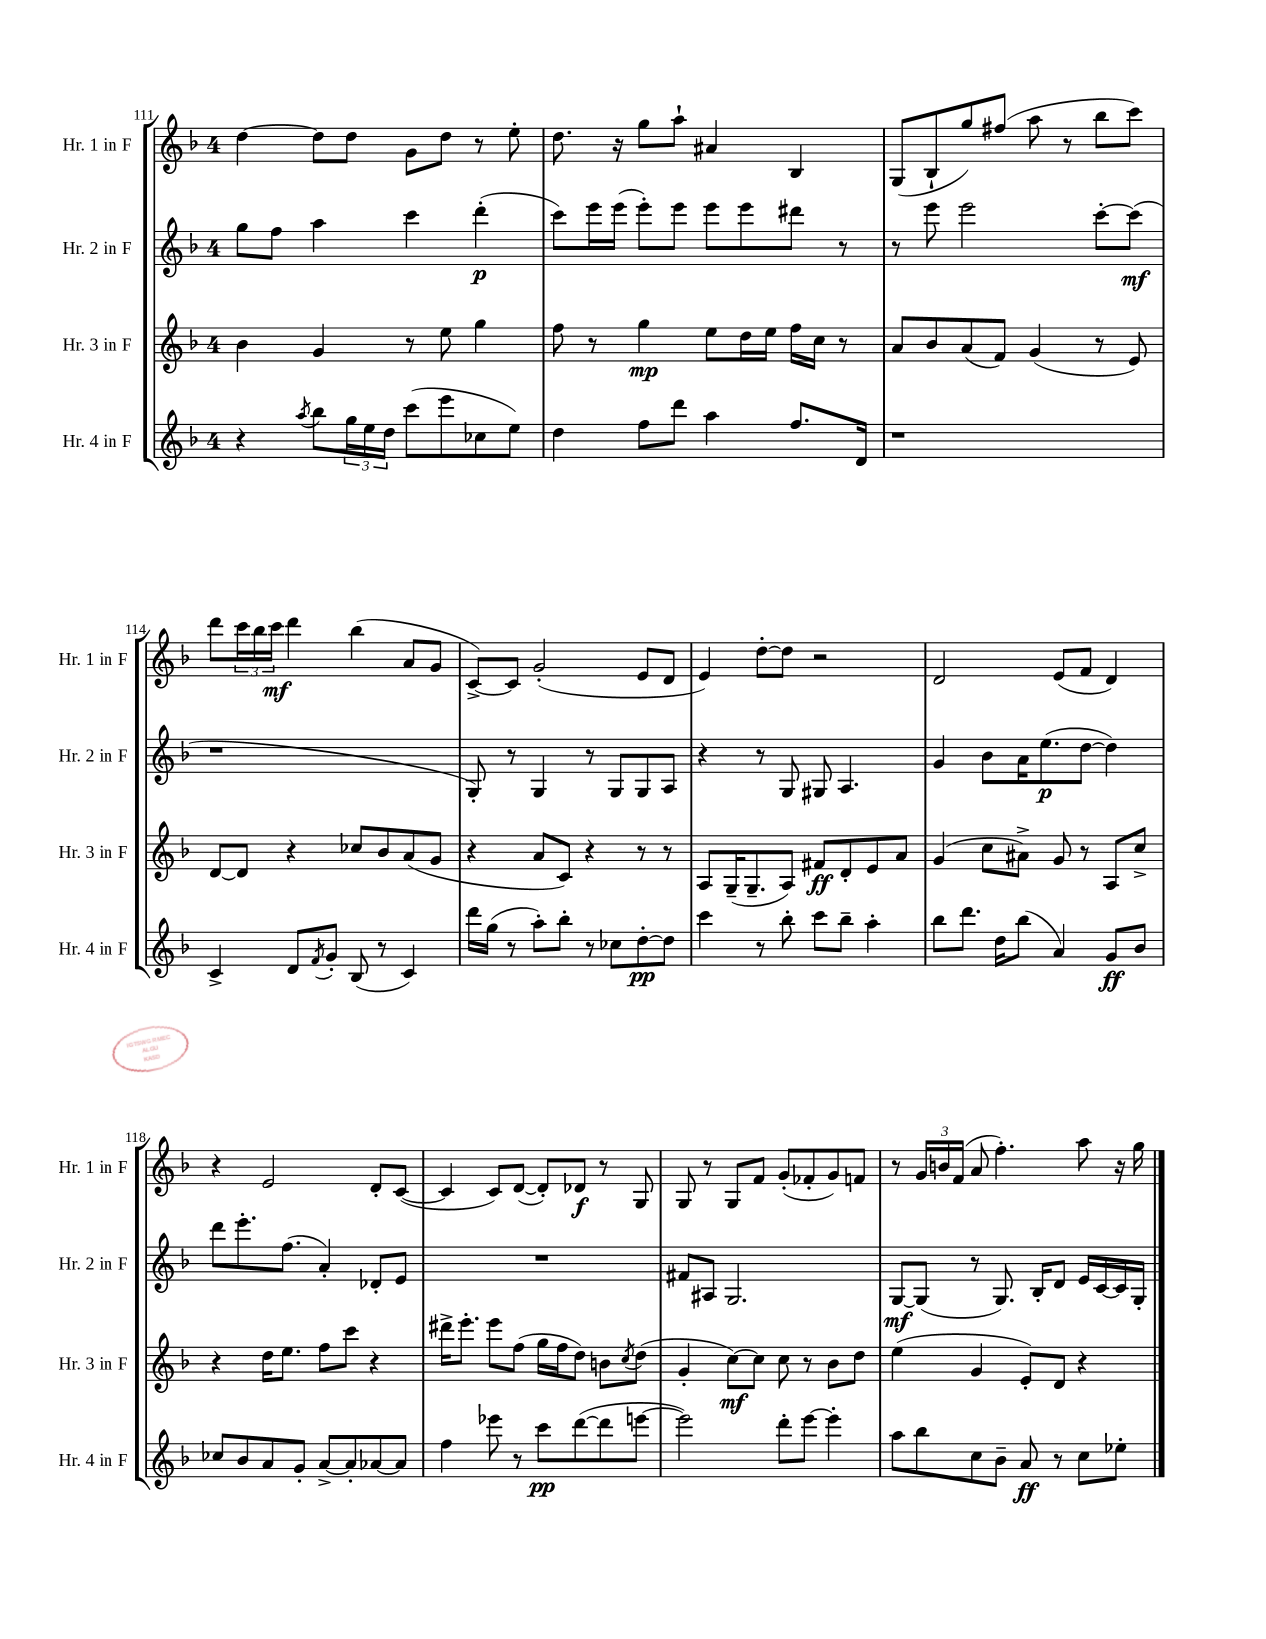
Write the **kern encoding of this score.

**kern	**dynam	**kern	**dynam	**kern	**dynam	**kern	**dynam
*part4	*part4	*part3	*part3	*part2	*part2	*part1	*part1
*staff4	*staff4	*staff3	*staff3	*staff2	*staff2	*staff1	*staff1
*I"Hr. 4 in F	*	*I"Hr. 3 in F	*	*I"Hr. 2 in F	*	*I"Hr. 1 in F	*
*I'Hr. 4 in F	*	*I'Hr. 3 in F	*	*I'Hr. 2 in F	*	*I'Hr. 1 in F	*
*clefG2	*	*clefG2	*	*clefG2	*	*clefG2	*
*k[b-]	*	*k[b-]	*	*k[b-]	*	*k[b-]	*
*M4/4	*	*M4/4	*	*M4/4	*	*M4/4	*
=111	=111	=111	=111	=111	=111	=111	=111
4r	.	4b-\	.	8gg\L	.	[4dd\	.
.	.	.	.	8ff\J	.	.	.
8qaa/	.	.	.	.	.	.	.
8bb-\L	.	4g/	.	4aa\	.	8dd\L]	.
24gg\L	.	.	.	.	.	8dd\J	.
24ee\	.	.	.	.	.	.	.
24dd\JJ	.	.	.	.	.	.	.
(8ccc\L	.	8r	.	4ccc\	.	8g\L	.
8eee\	.	8ee\	.	.	.	8dd\J	.
8cc-X\	.	4gg\	.	(4ddd'\	p	8r	.
8ee\J)	.	.	.	.	.	8ee'\	.
=112	=112	=112	=112	=112	=112	=112	=112
4dd\	.	8ff\	.	8ccc\L)	.	8.dd\	.
.	.	8r	.	16eee\L	.	.	.
.	.	.	.	(16eee\JJ	.	16r	.
8ff\L	.	4gg\	mp	8eee'\L)	.	8gg\L	.
8ddd\J	.	.	.	8eee\J	.	8aa`\J	.
4aa\	.	8ee\L	.	8eee\L	.	4a#X/	.
.	.	16dd\L	.	8eee\	.	.	.
.	.	16ee\JJ	.	.	.	.	.
8.ff/L	.	16ff\LL	.	8ddd#X\J	.	4B-/	.
.	.	16cc\JJ	.	.	.	.	.
.	.	8r	.	8r	.	.	.
16d/Jk	.	.	.	.	.	.	.
=113	=113	=113	=113	=113	=113	=113	=113
1r	.	8a/L	.	8r	.	(8G/L	.
.	.	8b-/	.	8eee\	.	8B-`/	.
.	.	(8a/	.	2eee\	.	8gg/)	.
.	.	8f/J)	.	.	.	(8ff#X/J	.
.	.	(4g/	.	.	.	8aa\	.
.	.	.	.	.	.	8r	.
.	.	8r	.	[8ccc'\L	.	8bb-\L	.
.	.	8e/)	.	(8ccc\J]	mf	8ccc\J)	.
!!LO:LB:g=z
=114	=114	=114	=114	=114	=114	=114	=114
4c^/	.	[8d/L	.	1r	.	8ddd\L	.
.	.	8d/J]	.	.	.	24ccc\L	.
.	.	.	.	.	.	24bb-\	.
.	.	.	.	.	.	24ccc\JJ	mf
8d/L	.	4r	.	.	.	4ddd\	.
8qf/	.	.	.	.	.	.	.
8g'/J	.	.	.	.	.	.	.
(8B-/	.	8cc-X/L	.	.	.	(4bb-\	.
8r	.	8b-/	.	.	.	.	.
4c/)	.	(8a/	.	.	.	8a/L	.
.	.	8g/J	.	.	.	8g/J	.
=115	=115	=115	=115	=115	=115	=115	=115
16ddd\LL	.	4r	.	8G'/)	.	[8c^/L)	.
(16gg\JJ	.	.	.	.	.	.	.
8r	.	.	.	8r	.	8c/J]	.
8aa'\L)	.	8a/L	.	4G/	.	(2g'/	.
8bb-'\J	.	8c/J)	.	.	.	.	.
8r	.	4r	.	8r	.	.	.
8cc-X\L	.	.	.	8G/L	.	.	.
[8dd'\	pp	8r	.	8G/	.	8e/L	.
8dd\J]	.	8r	.	8A/J	.	8d/J	.
=116	=116	=116	=116	=116	=116	=116	=116
4ccc\	.	8A/L	.	4r	.	4e/)	.
.	.	(16G~/K	.	.	.	.	.
.	.	8.G~/	.	.	.	.	.
8r	.	.	.	8r	.	[8dd'\L	.
8bb-'\	.	8A/J)	.	8G/	.	8dd\J]	.
8ccc\L	.	8f#X/L	ff	8G#X/	.	2r	.
8bb-~\J	.	8d'/	.	4.A/	.	.	.
4aa'\	.	8e/	.	.	.	.	.
.	.	8a/J	.	.	.	.	.
=117	=117	=117	=117	=117	=117	=117	=117
8bb-\L	.	(4g/	.	4g/	.	2d/	.
8.ddd\J	.	.	.	.	.	.	.
.	.	8cc\L	.	8b-\L	.	.	.
16dd\KL	.	.	.	.	.	.	.
(8bb-\J	.	8a#X^\J)	.	16a\K	.	.	.
.	.	.	.	(8.ee\	p	.	.
4a/)	.	8g/	.	.	.	(8e/L	.
.	.	8r	.	[8dd\J	.	8f/J	.
8g/L	ff	8A/L	.	4dd\])	.	4d/)	.
8b-/J	.	8cc^/J	.	.	.	.	.
!!LO:LB:g=z
=118	=118	=118	=118	=118	=118	=118	=118
8cc-X/L	.	4r	.	8ddd\L	.	4r	.
8b-/	.	.	.	8.eee'\	.	.	.
8a/	.	16dd\KL	.	.	.	2e/	.
.	.	8.ee\J	.	(8.ff\J	.	.	.
8g'/J	.	.	.	.	.	.	.
[8a^/L	.	8ff\L	.	4a'/)	.	.	.
8a'/]	.	8ccc\J	.	.	.	.	.
[8a-X/	.	4r	.	8d-X'/L	.	8d'/L	.
8a-/J]	.	.	.	8e/J	.	([8c/J	.
=119	=119	=119	=119	=119	=119	=119	=119
4ff\	.	16ddd#X^\KL	.	1r	.	4c/]	.
.	.	8.eee'\J	.	.	.	.	.
8eee-X\	.	8eee\L	.	.	.	8c/L)	.
8r	.	(8ff\J	.	.	.	([8d/J	.
8ccc\L	pp	16gg\LL	.	.	.	8d'/L])	.
.	.	16ff\J	.	.	.	.	.
([8ddd\	.	8dd\J)	.	.	.	8d-X/J	f
8ddd\]	.	8bn\L	.	.	.	8r	.
.	.	8qcc/	.	.	.	.	.
[8eeen\J	.	(8dd\J	.	.	.	8G/	.
=120	=120	=120	=120	=120	=120	=120	=120
2eee\])	.	4g'/	.	8f#X/L	.	8G/	.
.	.	.	.	8A#X/J	.	8r	.
.	.	[8cc\L)	mf	2.G/	.	8G/L	.
.	.	8cc\J]	.	.	.	8f/J	.
8ddd'\L	.	8cc\	.	.	.	(8g'/L	.
[8eee\J	.	8r	.	.	.	8f-X'/	.
4eee'\]	.	8b-\L	.	.	.	8g/)	.
.	.	8dd\J	.	.	.	8fn/J	.
=121	=121	=121	=121	=121	=121	=121	=121
8aa\L	.	(4ee\	.	[8G/L	mf	8r	.
8bb-\	.	.	.	(8G/J]	.	24g/LL	.
.	.	.	.	.	.	24bn/	.
.	.	.	.	.	.	(24f/JJ	.
8cc\	.	4g/	.	8r	.	8a/	.
8b-~\J	.	.	.	8.G/)	.	4.ff'\)	.
8a/	ff	8e'/L)	.	.	.	.	.
.	.	.	.	16B-'/KL	.	.	.
8r	.	8d/J	.	8d/J	.	.	.
8cc\L	.	4r	.	16e/LL	.	8aa\	.
.	.	.	.	[16c/	.	.	.
8ee-X'\J	.	.	.	16c/]	.	16r	.
.	.	.	.	16G'/JJ	.	16gg\	.
==	==	==	==	==	==	==	==
*-	*-	*-	*-	*-	*-	*-	*-
